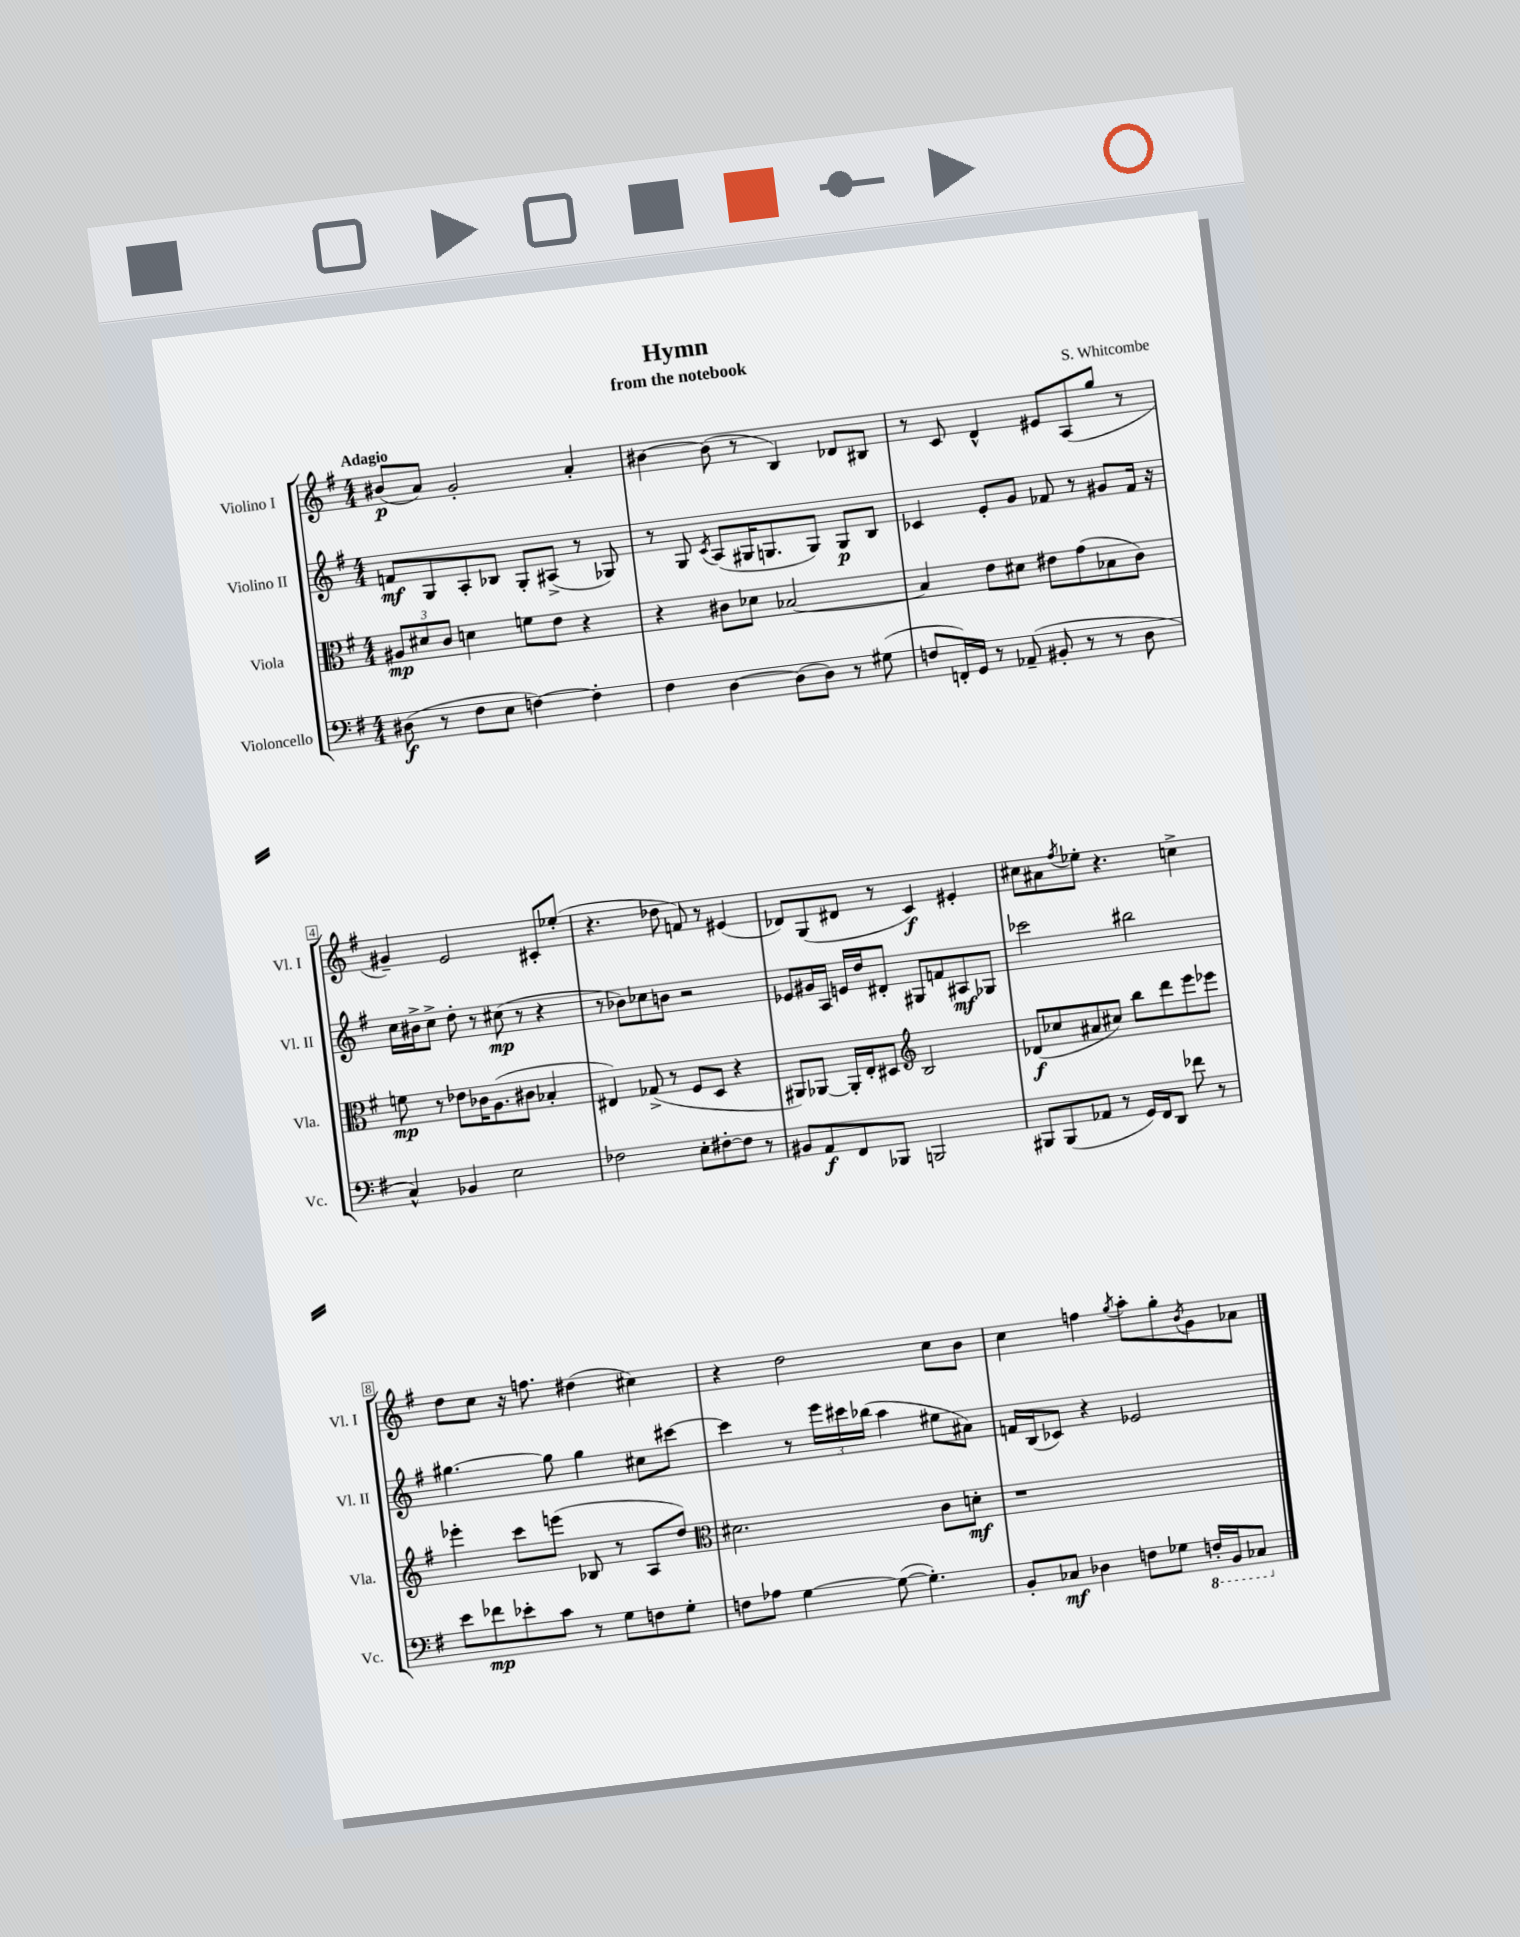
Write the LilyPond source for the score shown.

\header { title = "Hymn" composer = "S. Whitcombe" subtitle = "from the notebook" }
<<
\new StaffGroup <<
\new Staff = "s0" \with { instrumentName = "Violino I" shortInstrumentName = "Vl. I" } {
    \clef treble \key g \major \numericTimeSignature \time 4/4 \tempo "Adagio"
    bis'8\p( a'8) g'2-. a'4-. |
    bis'4~ bis'8( r8 b4) des'8 bis8 |
    r8 c'8 d'4-^ eis'8 a8( g''8 r8 |
    gis'4--) e'2 cis'8-. ees''8-.( |
    r4. des''8 f'8) r8 eis'4( |
    des'8) g8( dis'8 r8 c'4\f) eis'4-. |
    cis''8 ais'8 \acciaccatura { fis''8 } ees''8-. r4. c''4-> |
    d''8 c''8 r16 f''8. dis''4( cis''4) |
    r4 d''2 c''8 b'8 |
    c''4 f''4 \acciaccatura { g''8 } a''8-. g''8-. \acciaccatura { b'8 } g'8 aes'8 \bar "|." |
}
\new Staff = "s1" \with { instrumentName = "Violino II" shortInstrumentName = "Vl. II" } {
    \clef treble \key g \major \numericTimeSignature \time 4/4
    f'8\mf g8 a8-. bes8 g8-. ais8->( r8 ges8) |
    r8 g8 \acciaccatura { c'8 } a8( gis16 g8. g8) g8\p b8 |
    ces'4 e'8-. g'8 fes'8 r8 gis'8 fes'16 r16 |
    c''16 bis'16-> c''8-> d''8-. r8 cis''8\mp( r8 r4 |
    r8 bes'8) ces''8 b'8 r2 |
    ees'8 gis'16 a16 e'16 d''16 dis'8-. gis8 f'8 ais8\mf ges8 |
    ces'''2 bis''2 |
    gis''4.~ gis''8 gis''4 cis''8 cis'''8~ |
    cis'''4 r8 \tuplet 3/2 { e'''16 cis'''16 bes''16( } a''4 eis''8 ais'8) |
    f'16 b16( ces'8) r4 ees'2 \bar "|." |
}
\new Staff = "s2" \with { instrumentName = "Viola" shortInstrumentName = "Vla." } {
    \clef alto \key g \major \numericTimeSignature \time 4/4
    \tuplet 3/2 { ais8\mp dis'8 c'8 } d'4 f'8 e'8 r4 |
    r4 cis'8 des'8 bes2~ |
    bes4 e'8 dis'8 eis'8 g'8( bes8 c'8) |
    f'8\mp r8 ees'8 ces'16 a8.( cis'8 bes4-. |
    eis4) ges8->( r8 fis8 d8 r4 |
    ais,8) aes,8~ aes,16-. e16-. dis8 \clef treble b2 |
    des'8\f( ces''8 ais'8 cis''8) b''8 d'''8 e'''8 ees'''8 |
    ees'''4-. c'''8 e'''8( bes8 r8 a8 d''8) |
    \clef alto dis'2. c'8 d'8-.\mf |
    r1 \bar "|." |
}
\new Staff = "s3" \with { instrumentName = "Violoncello" shortInstrumentName = "Vc." } {
    \clef bass \key g \major \numericTimeSignature \time 4/4
    dis8\f( r8 fis8 e8 f4~) f4-. |
    fis4 d4~ d8( d8) r8 gis8( |
    f8 f,16-.) g,16 r8 aes,8--( bis,8-. r8 r8 d8 |
    c4-^) bes,4 e2 |
    fes2 e8-. fis8~-. fis8 r8 |
    bis,8 a,8\f fis,8 bes,,8 b,,2 |
    bis,,8 bis,,8( aes,8 r8 g,16) fis,16 d,8 fes'8 r8 |
    e'8 fes'8\mp ees'8-. c'8 r8 g8 f8 g8-. |
    f8 aes8 g4~ g8~( g4.-.) |
    b,8-. ces8\mf des4 f8 ges8 \ottava #-1 f,16-. b,,16 ces,8 \ottava #0 \bar "|." |
}
>>
>>
\layout { \context { \Score \override BarNumber.stencil = #(make-stencil-boxer 0.1 0.3 ly:text-interface::print) } }
